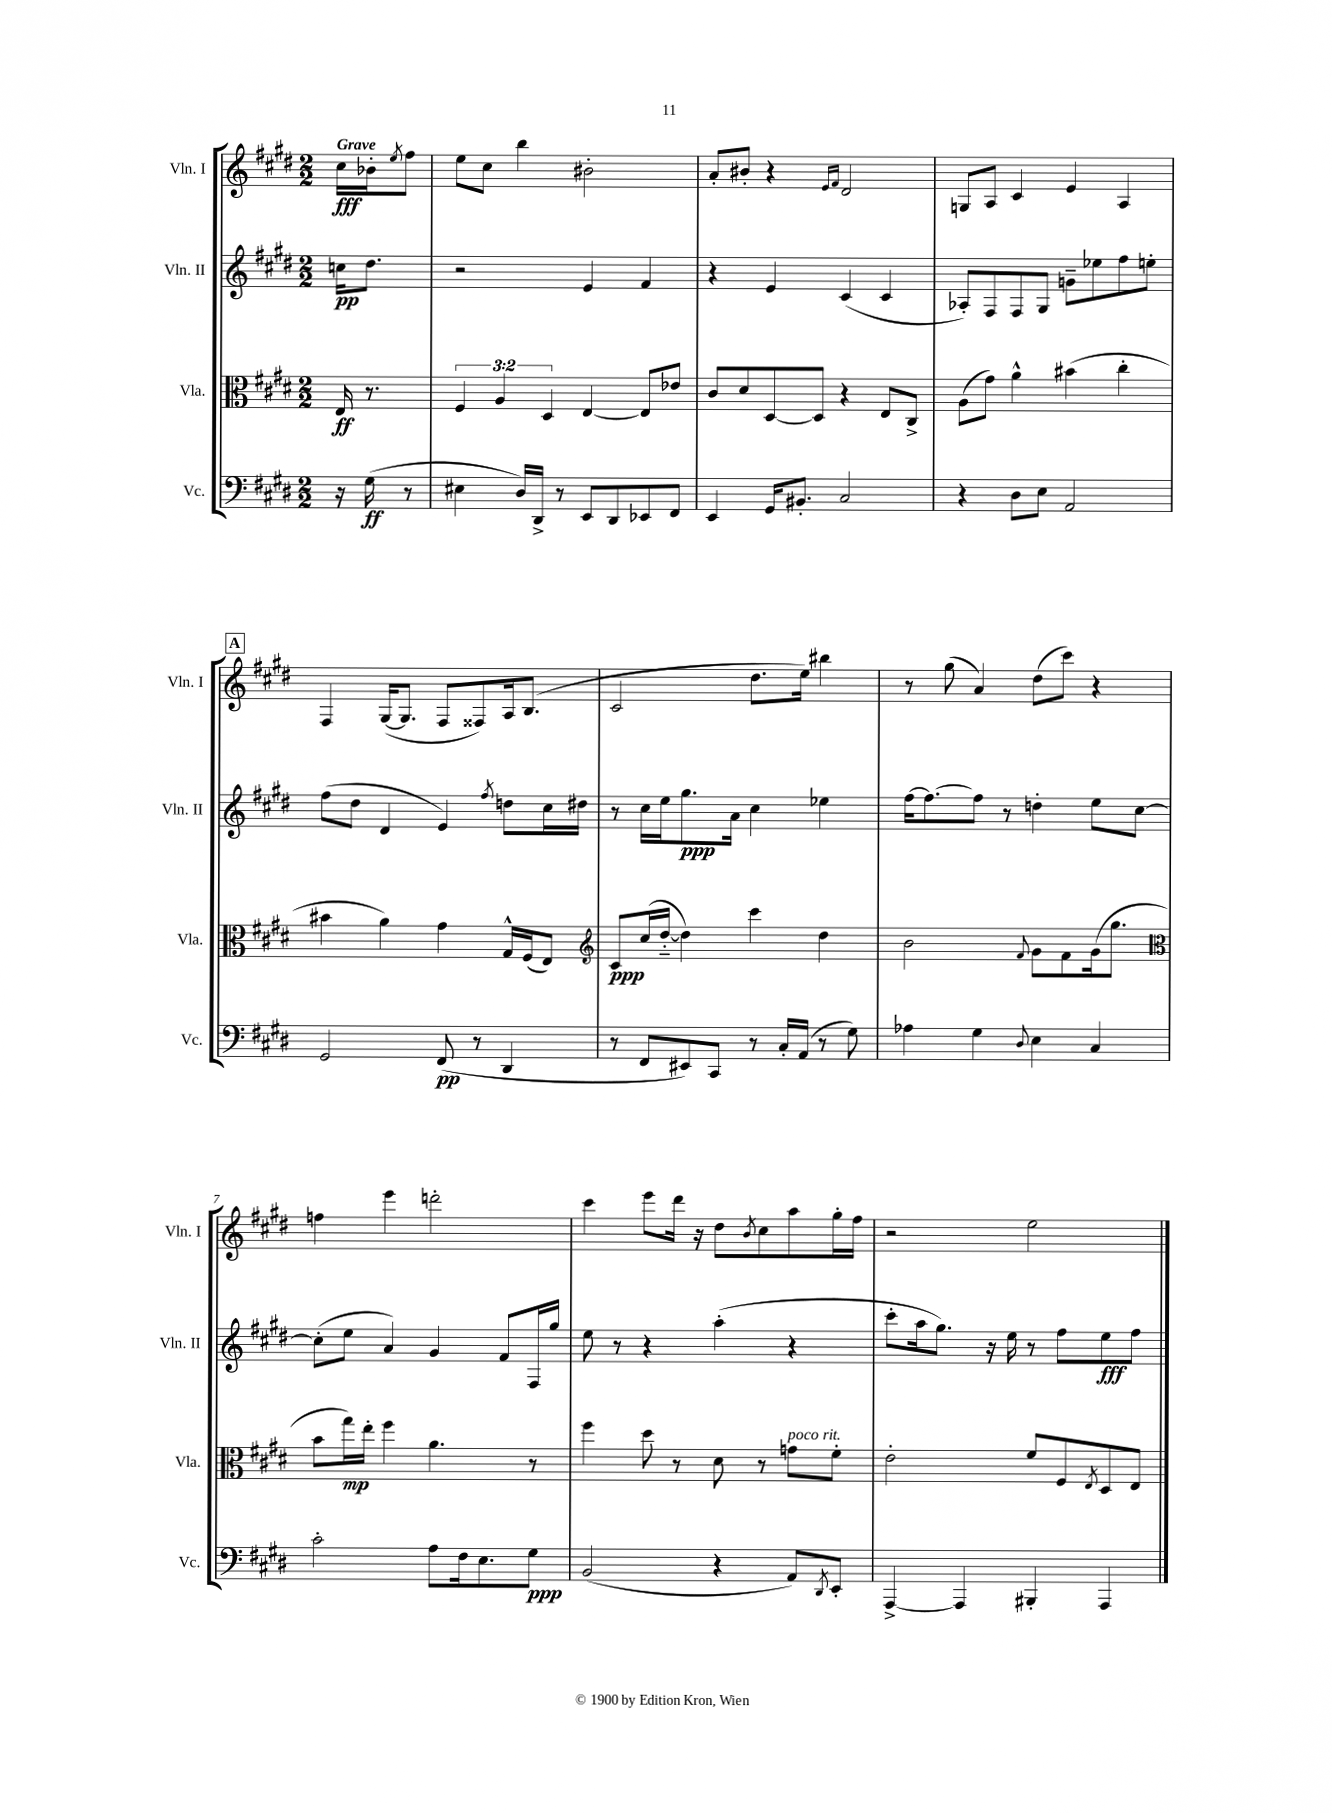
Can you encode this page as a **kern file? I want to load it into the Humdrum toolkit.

**kern	**kern	**kern	**kern
*staff4	*staff3	*staff2	*staff1
*clefF4	*clefC3	*clefG2	*clefG2
*k[f#c#g#d#]	*k[f#c#g#d#]	*k[f#c#g#d#]	*k[f#c#g#d#]
*M2/2	*M2/2	*M2/2	*M2/2
16r	16E/	16cc\LK	16cc#\LL
(16G#\	8.r	8.dd#\J	16b-'\J
.	.	.	8qee/
8r	.	.	8ff#\J
=	=	=	=
4E#\	6F#/	2r	8ee\L
.	.	.	8cc#\J
.	6A/	.	.
16D#/LL)	.	.	4bb\
16DD#^/JJ	.	.	.
.	6D#/	.	.
8r	.	.	.
8EE/L	[4E/	4e/	2b#'\
8DD#/	.	.	.
8EE-/	8E/]L	4f#/	.
8FF#/J	8e-/J	.	.
=	=	=	=
4EE/	8c#/L	4r	8a'/L
.	8d#/	.	8b#'/J
16GG#/LK	[8D#/	4e/	4r
8.BB#'/J	.	.	.
.	8D#/]J	.	.
.	.	.	16qqe/LL
.	.	.	16qqf#/JJ
2C#/	4r	(4c#/	2d#/
.	8E/L	4c#/	.
.	8C#^/J	.	.
=	=	=	=
4r	(8A\L	8A-'/L)	8G/L
.	8g#\J)	8F#/	8A/J
8D#\L	4a^^\	8F#/	4c#/
8E\J	.	8G#/J	.
2AA/	(4b#\	8g~\L	4e/
.	.	8ee-\	.
.	4cc#'\	8ff#\	4A/
.	.	8ee'\J	.
=	=	=	=
2GG#/	4b#\	(8ff#\L	4F#/
.	.	8dd#\J	.
.	4a\)	4d#/	([16G#/LK
.	.	.	8.G#/]J
(8FF#/	4g#\	4e/)	8F#/L
8r	.	.	8F##/)
.	.	8qff#/	.
4DD#/	16G#^^/LL	8dd\L	16A/k
.	(16F#/J	.	(8.B/J
.	8E/J)	16cc#\L	.
.	.	16dd#\JJ	.
=	=	=	=
*	*clefG2	*	*
8r	8c#/L	8r	2c#/
8FF#/L	(16cc#/L	16cc#\LL	.
.	[16dd#'~/JJ	16ee\J	.
8EE#/)	4dd#\])	8.gg#\	.
8CC#/J	.	.	.
.	.	16a\Jk	.
8r	4ccc#\	4cc#\	8.dd#\L
16C#'/LL	.	.	.
(16AA/JJ	.	.	16ee\Jk)
8r	4dd#\	4ee-\	4bb#\
8G#\)	.	.	.
=	=	=	=
4A-\	2b\	[16ff#\LK	8r
.	.	8.ff#\_	.
.	.	.	(8gg#\
4G#\	.	8ff#\]J	4a/)
.	.	8r	.
8qqD#/	8qqf#/	.	.
4E\	8g#\L	4dd'\	(8dd#\L
.	8f#\	.	8ccc#\J)
4C#/	(16g#\k	8ee\L	4r
.	8.gg#\J	.	.
.	.	[8cc#\J	.
=	=	=	=
*	*clefC3	*	*
2c#'\	8b\L	(8cc#'\]L	4ff\
.	16gg#\L)	8ee\J	.
.	16ee'\JJ	.	.
.	4ff#\	4a/)	4eee\
8A\L	4.a\	4g#/	2ddd'\
16F#\k	.	.	.
8.E\	.	.	.
.	.	8f#/L	.
8G#\J	8r	16F#/L	.
.	.	16gg#/JJ	.
=	=	=	=
(2BB/	4ff#\	8ee\	4ccc#\
.	.	8r	.
.	8dd#\	4r	8eee\L
.	8r	.	16ddd#\Jk
.	.	.	16r
4r	8d#\	(4aa'\	8dd#\L
.	.	.	8qb/
.	8r	.	8cc#\
8AA/L)	8g\L	4r	8aa\
8qDD#/	.	.	.
8EE'/J	8f#'\J	.	16gg#'\L
.	.	.	16ff#\JJ
=	=	=	=
[4AAA^/	2e'\	8ccc#'\L	2r
.	.	16aa\k	.
.	.	8.gg#\J)	.
4AAA/]	.	.	.
.	.	16r	.
.	.	16ee\	.
4BBB#'/	8f#/L	8r	2ee\
.	8F#/	8ff#\L	.
.	8qE/	.	.
4AAA/	8D#/	8ee\	.
.	8E/J	8ff#\J	.
==	==	==	==
*-	*-	*-	*-
